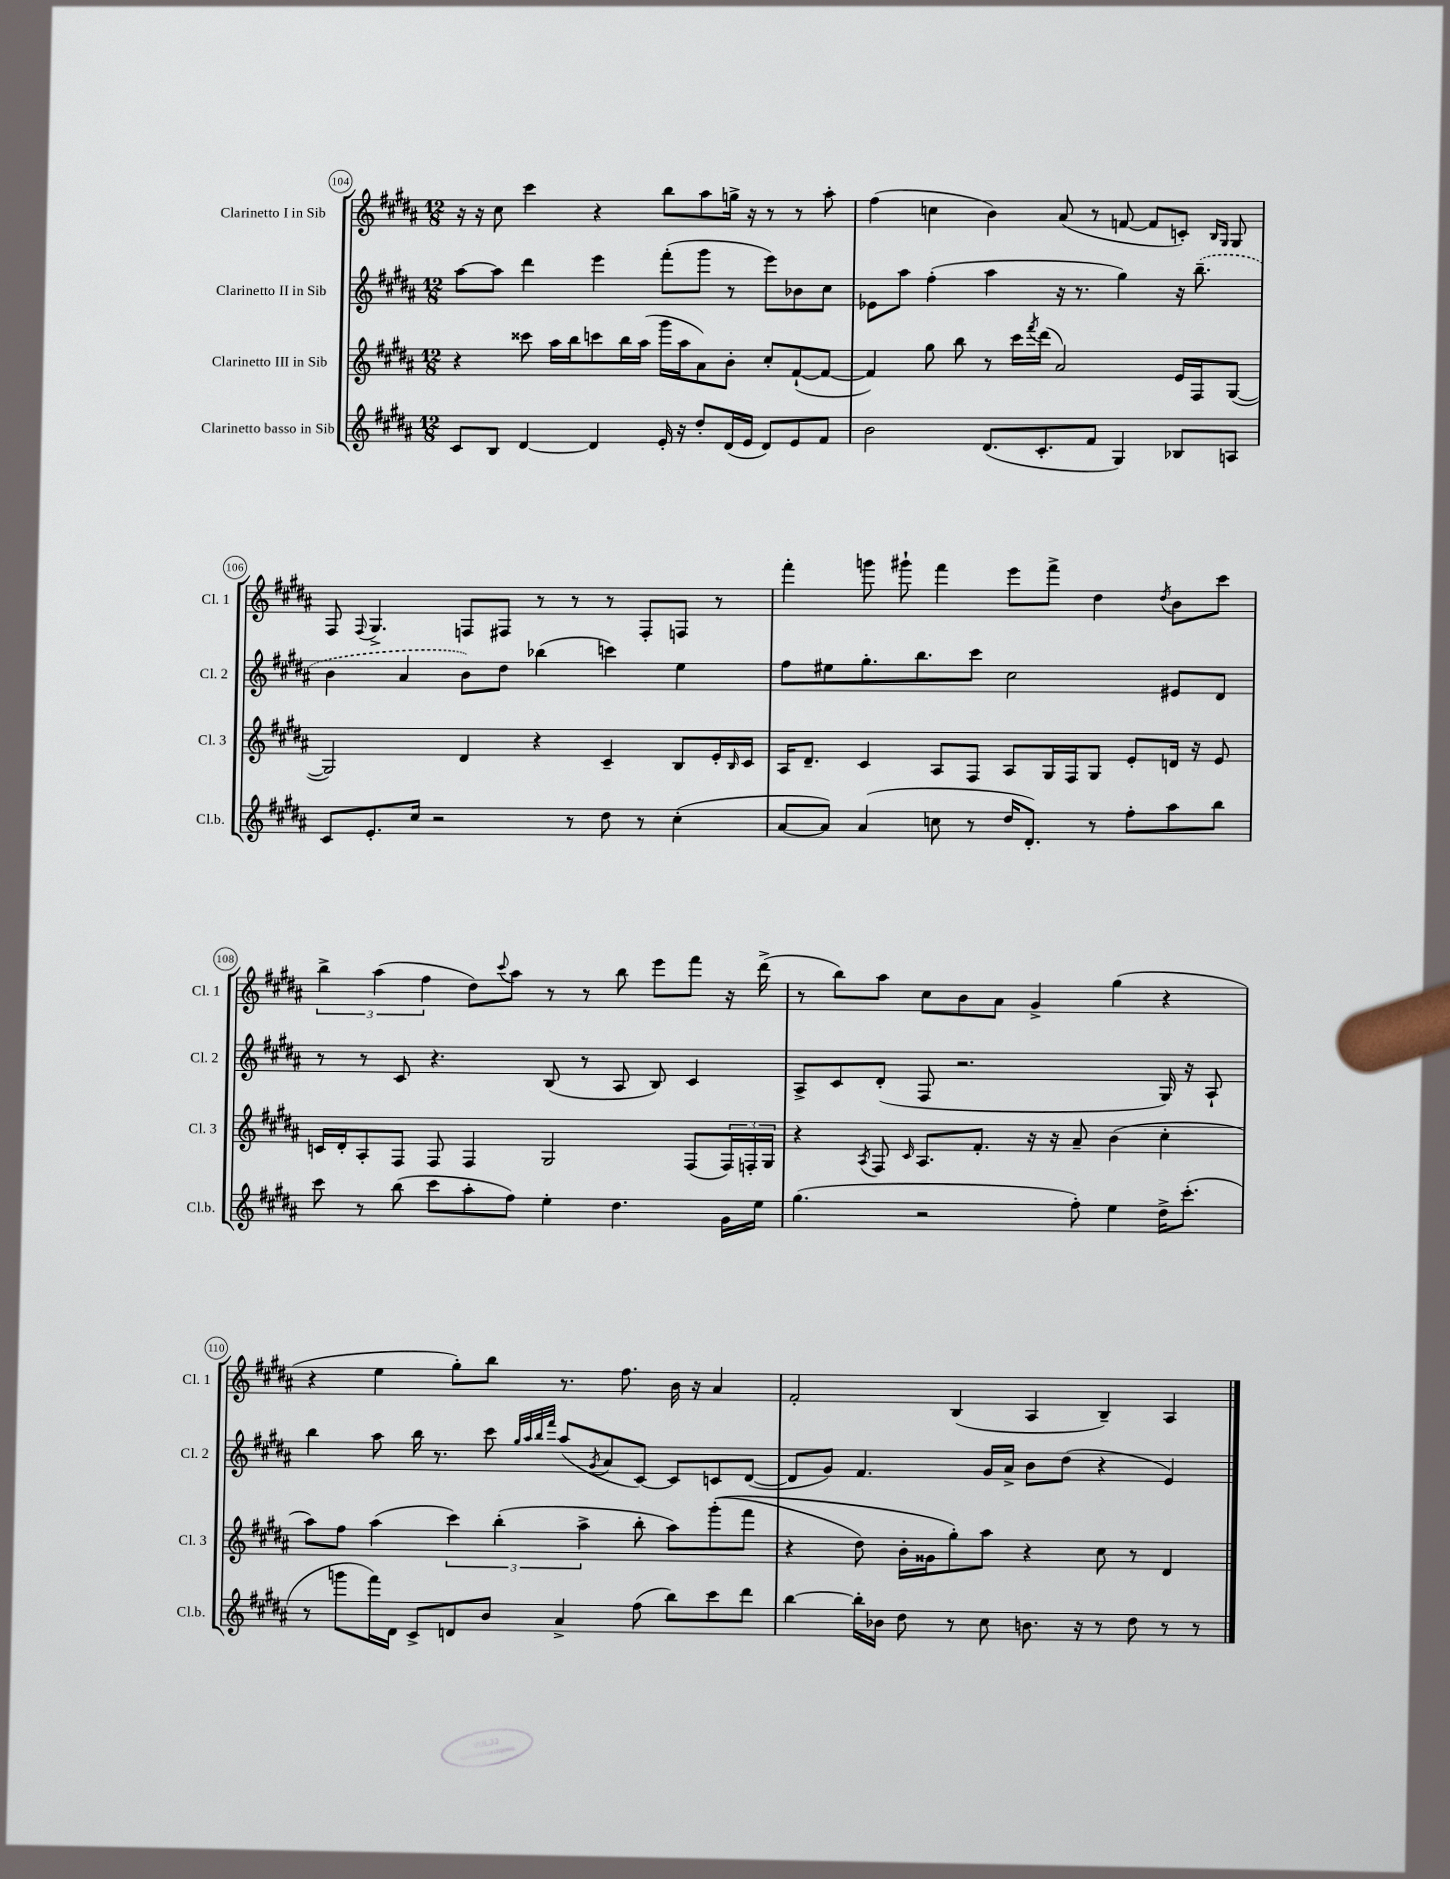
<<
\new StaffGroup <<
\new Staff = "s0" \with { instrumentName = "Clarinetto I in Sib" shortInstrumentName = "Cl. 1" } {
    \clef treble \key b \major \numericTimeSignature \time 12/8
    r16 r16 cis''8 cis'''4 r4 b''8 ais''8 g''16-> r16 r8 r8 ais''8-. |
    fis''4( c''4 b'4) ais'8( r8 f'8~ f'8 c'8-.) \grace { b16 gis16 } gis8 |
    fis8 \appoggiatura { fis8 } gis4.-> f8 fis8 r8 r8 r8 fis8-. f8 r8 |
    fis'''4-. g'''8 gis'''8-! fis'''4 e'''8 fis'''8-> dis''4 \acciaccatura { dis''8 } b'8 cis'''8 |
    \tuplet 3/2 { b''4-> ais''4( fis''4 } dis''8) \appoggiatura { cis'''8 } ais''8 r8 r8 b''8 e'''8 fis'''8 r16 dis'''16->( |
    r8 b''8) ais''8 cis''8 b'8 ais'8 gis'4-> gis''4( r4 |
    r4 e''4 gis''8-.) b''8 r8. fis''8. b'16 r16 ais'4 |
    fis'2-. b4( ais4 b4--) ais4 \bar "|." |
}
\new Staff = "s1" \with { instrumentName = "Clarinetto II in Sib" shortInstrumentName = "Cl. 2" } {
    \clef treble \key b \major \numericTimeSignature \time 12/8
    ais''8~ ais''8 dis'''4 e'''4 fis'''8-.( gis'''8 r8 e'''8) bes'8 cis''8 |
    ees'8 ais''8 fis''4-.( ais''4 r16 r8. gis''4) r16 \once \slurDashed b''8.--( |
    b'4 ais'4 b'8) dis''8 bes''4( c'''4) e''4 |
    fis''8 eis''8 gis''8.-. b''8. cis'''8 cis''2 eis'8 dis'8 |
    r8 r8 cis'8 r4. b8( r8 ais8 b8) cis'4 |
    ais8-> cis'8 dis'8-.( fis8 r2. gis16) r16 ais8-! |
    b''4 ais''8 b''16 r8. cis'''8 \grace { gis''32 ais''32 b''32 fis'''32 } ais''8( \acciaccatura { gis'8 } ais'8 cis'8~) cis'8 c'8 dis'8~( |
    dis'8 gis'8) fis'4. gis'16 ais'16-> b'8 dis''8( r4 e'4) \bar "|." |
}
\new Staff = "s2" \with { instrumentName = "Clarinetto III in Sib" shortInstrumentName = "Cl. 3" } {
    \clef treble \key b \major \numericTimeSignature \time 12/8
    r4 cisis'''8 ais''16 b''16 c'''8 b''16 ais''16( gis'''16 ais''16 ais'8) b'8-. cis''8-. fis'8~-!( fis'8~ |
    fis'4) gis''8 b''8 r8 cis'''16 \acciaccatura { fis'''8 } dis'''16( ais'2) e'16 fis16 gis8~( |
    gis2) dis'4 r4 cis'4-- b8 e'16-. \grace { b16 } cis'16 |
    ais16 dis'8.-- cis'4 ais8 fis8 ais8 gis16 fis16 gis8 e'8-. d'16 r16 e'8 |
    c'16 dis'16-. ais8-. fis8 fis8 fis4 gis2 fis8( \tuplet 3/2 { fis16) f16-. gis16 } |
    r4 \acciaccatura { ais8 } fis8 \grace { cis'16 } ais8. fis'8.-. r16 r16 ais'8-- b'4( cis''4-. |
    ais''8) fis''8 ais''4( \tuplet 3/2 { cis'''4) b''4-.( ais''4-> } b''8-. ais''8) gis'''8-.(\( fis'''8 |
    r4 dis''8) b'16-. gisis'16 gis''8-.\) ais''8 r4 cis''8 r8 dis'4 \bar "|." |
}
\new Staff = "s3" \with { instrumentName = "Clarinetto basso in Sib" shortInstrumentName = "Cl.b." } {
    \clef treble \key b \major \numericTimeSignature \time 12/8
    cis'8 b8 dis'4~ dis'4 e'16-. r16 dis''8-. dis'16( e'16 dis'8) e'8 fis'8 |
    b'2 dis'8.( cis'8.-. fis'8 gis4) bes8 a8 |
    cis'8 e'8.-. cis''16 r2 r8 dis''8 r8 cis''4-.( |
    ais'8~ ais'8) ais'4( c''8 r8 dis''16 dis'8.-.) r8 fis''8-. ais''8 b''8 |
    cis'''8 r8 b''8( cis'''8 ais''8-. fis''8) e''4-. dis''4. gis'16 e''16 |
    gis''4.( r2 fis''8-.) e''4 dis''16-> cis'''8.-.( |
    r8 g'''8 fis'''16) dis'16 cis'8-> d'8 b'8 ais'4-> fis''8( b''8) cis'''8 dis'''8 |
    b''4~ b''16-. bes'16 dis''8 r8 cis''8 b'8. r16 r8 dis''8 r8 r8 \bar "|." |
}
>>
>>
\layout { \context { \Score currentBarNumber = #104 \override BarNumber.stencil = #(make-stencil-circler 0.1 0.3 ly:text-interface::print) } }
